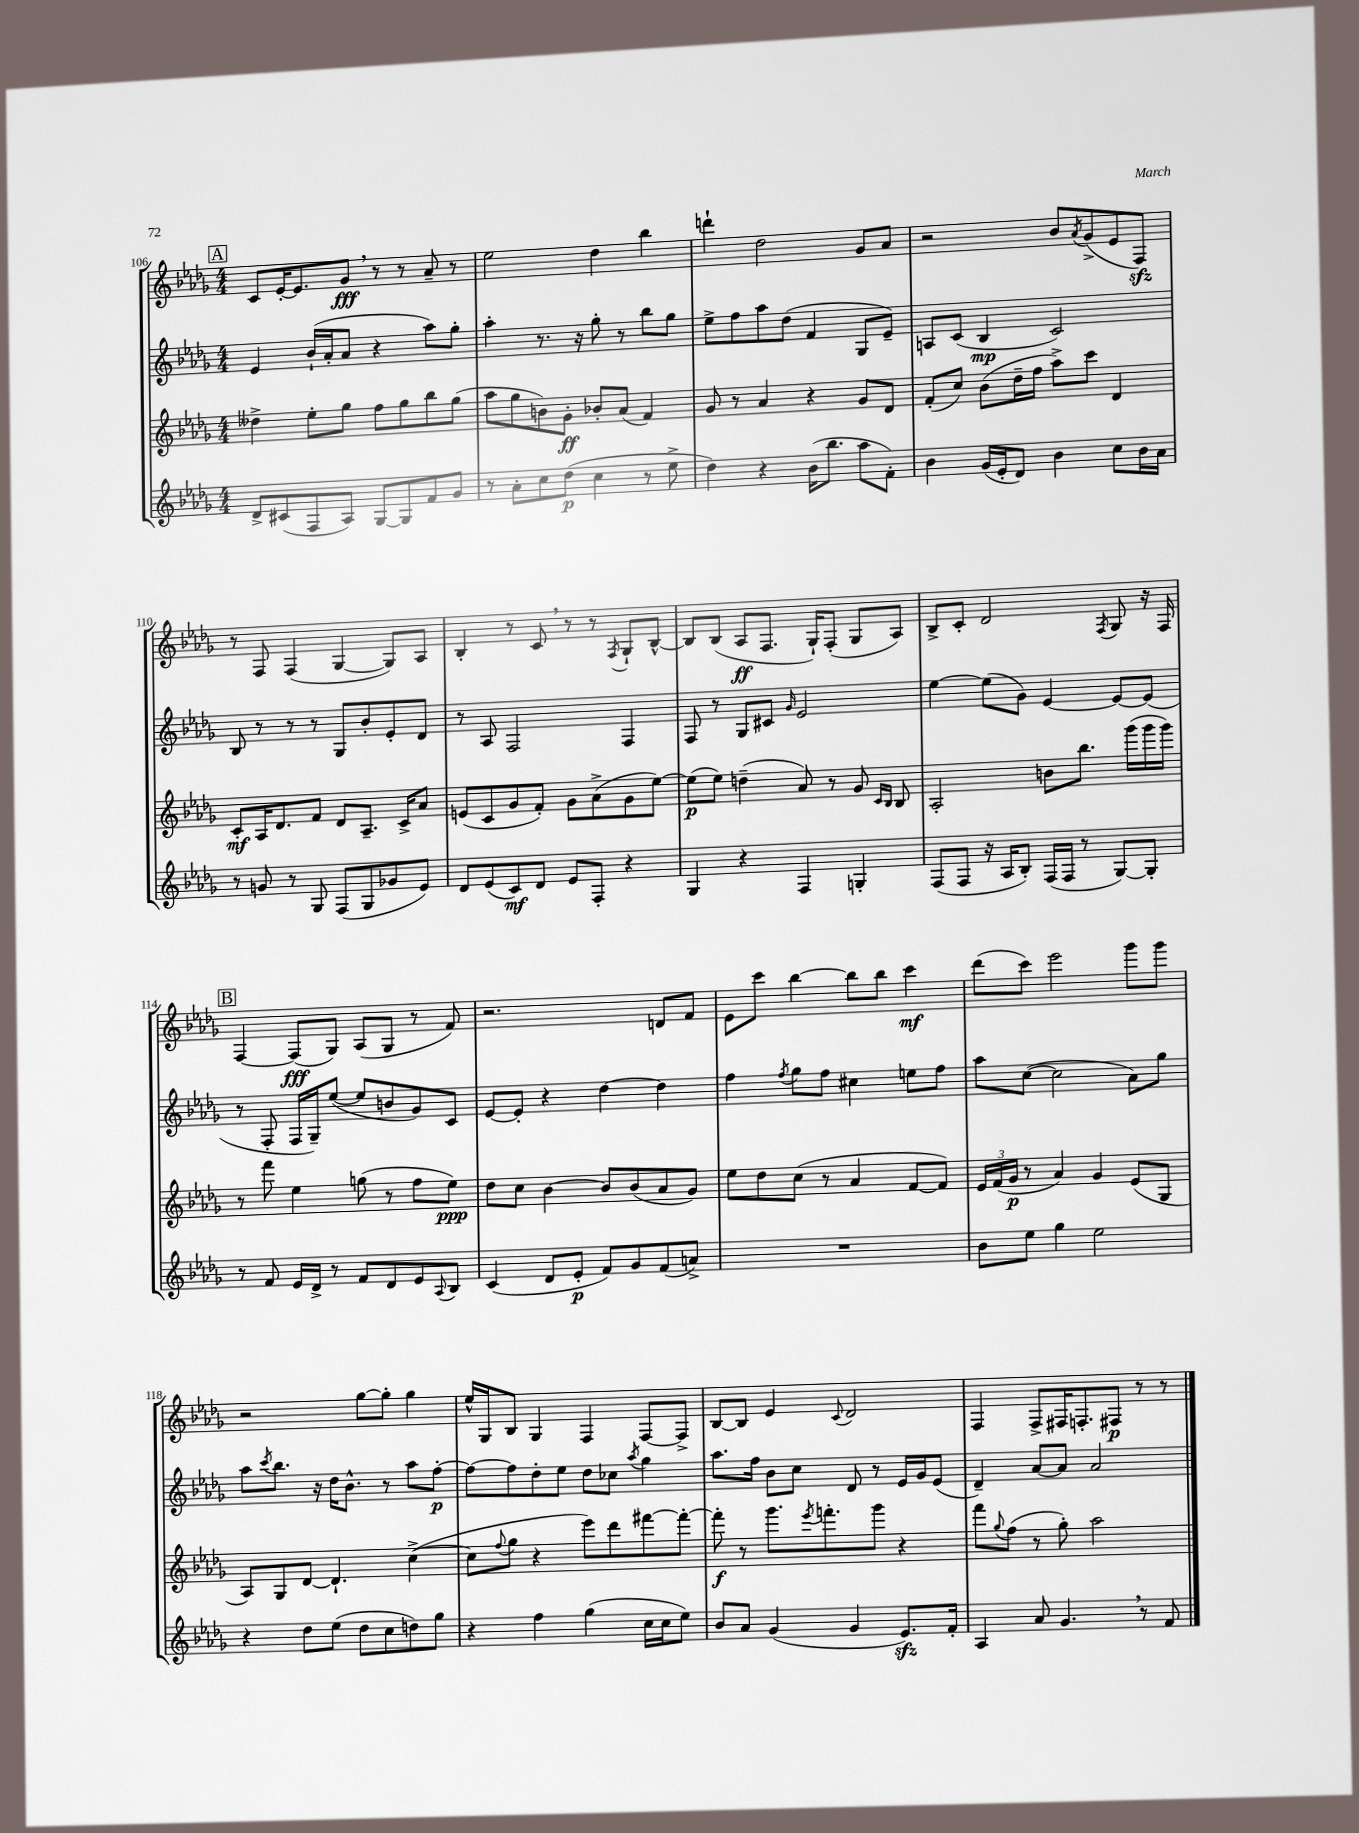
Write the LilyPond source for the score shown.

<<
\new StaffGroup <<
\new Staff = "s0" {
    \clef treble \key des \major \numericTimeSignature \time 4/4
    \mark \markup { \box "A" } c'8 ees'16~-. ees'8. ges'8\fff \breathe r8 r8 aes'8-- r8 |
    ees''2 des''4 bes''4 |
    d'''4-! des''2 ges'8 aes'8 |
    r2 bes'8 \acciaccatura { aes'8 } ges'8->( ees'8 f8\sfz) |
    r8 f8 f4( ges4~ ges8) aes8 |
    bes4-. r8 c'8 \breathe r8 r8 \acciaccatura { f8 } ges8-! bes8~-^ |
    bes8 bes8( aes8\ff f8. ges16-!) f8-.( ges8 aes8) |
    bes8-> c'8-. des'2 \acciaccatura { f8 } ges8 r16 f16 |
    \mark \markup { \box "B" } f4~ f8\fff( ges8) aes8( ges8 r8 f'8) |
    r2. d'8 f'8 |
    ees'8 c'''8 bes''4~ bes''8 bes''8 c'''4\mf |
    des'''8( c'''8) ees'''2 ges'''8 ges'''8 |
    r2 ges''8~ ges''8-. ges''4 |
    ees''16-^ ges16 bes8 ges4 f4 f8~ f8-> |
    bes8~ bes8 ees'4 \appoggiatura { c'8 } des'2 |
    f4 f8-> fis16 f8.-. fis8\p r8 r8 \bar "|." |
}
\new Staff = "s1" {
    \clef treble \key des \major \numericTimeSignature \time 4/4
    \mark \markup { \box "A" } ees'4 bes'16-!( aes'16-. aes'8 r4 aes''8) ges''8-. |
    aes''4-. r8. r16 ges''8-. r8 bes''8 ges''8 |
    ees''8-> f''8 aes''8 des''8( f'4 ges8 ees'8--) |
    a8 c'8( bes4\mp c'2) |
    bes8 r8 r8 r8 ges8 bes'8-. ees'8-. des'8 |
    r8 aes8 f2 f4 |
    f8 r8 ges8 cis'8 \grace { ges'16 } ees'2 |
    ees''4~ ees''8( ges'8) ees'4~ ees'8~ ees'8( |
    \mark \markup { \box "B" } r8 f8-. f16 ges16--) ees''8~( ees''8 b'8 ges'8) c'8 |
    ees'8~ ees'8-. r4 des''4~ des''4 |
    f''4 \acciaccatura { f''8 } ges''8 f''8 cis''4 e''8 f''8 |
    aes''8 c''8~( c''2 aes'8) ges''8 |
    aes''8 \acciaccatura { c'''8 } bes''8. r16 des''16 bes'8.-^ r8 aes''8 f''8~-.\p |
    f''8~ f''8 des''8-. ees''8 des''8 ces''8 \acciaccatura { aes''8 } ges''4 |
    aes''8. f''16 bes'8 c''8 des'8 r8 ees'16 ges'16 ees'8( |
    des'4--) aes'8~ aes'8 aes'2 \bar "|." |
}
\new Staff = "s2" {
    \clef treble \key des \major \numericTimeSignature \time 4/4
    \mark \markup { \box "A" } deses''4-> ees''8-. ges''8 f''8 ges''8 bes''8 ges''8( |
    aes''8 ges''8 b'8) ges'8-.\ff bes'8-. aes'8( f'4) |
    ges'8 r8 aes'4 r4 ges'8 des'8 |
    f'8-.( c''8) bes'8( des''16-- f''16 aes''8->) c'''8 des'4 |
    c'8-.\mf aes16 des'8. f'8 des'8 aes8.-- c'16-> aes'8 |
    e'8( c'8 ges'8 f'8-.) ges'8 aes'8->( ges'8 ees''8~) |
    ees''8\p( ees''8) d''4--( aes'8) r8 ges'8 \grace { c'16 bes16 } bes8 |
    aes2-. b'8 bes''8. ges'''16( ges'''16 ges'''16) |
    \mark \markup { \box "B" } r8 f'''8 ees''4 g''8( r8 f''8 ees''8\ppp) |
    des''8 c''8 bes'4~ bes'8 bes'8( aes'8 ges'8) |
    ees''8 des''8 c''8( r8 aes'4 f'8~ f'8) |
    \tuplet 3/2 { ees'16 f'16( ges'16\p } r8 aes'4) ges'4 ees'8( ges8 |
    aes8) ges8 des'8~ des'4.-! c''4~->( |
    c''8 \appoggiatura { f''8 } ges''8 r4 ees'''8) des'''8 fis'''8~ fis'''8~-. |
    fis'''8-.\f r8 ges'''8. \acciaccatura { ees'''8 } f'''8.-. ges'''8 r4 |
    f'''8 \appoggiatura { ges''8 } f''8( r8 ges''8-.) aes''2 \bar "|." |
}
\new Staff = "s3" {
    \clef treble \key des \major \numericTimeSignature \time 4/4
    \mark \markup { \box "A" } des'8-> cis'8( f8 aes8) ges8~ ges8 f'8 ges'8 |
    r8 aes'8-. c''8 des''8\p( c''4 r8 ees''8-> |
    des''4) r4 bes'16( bes''8. aes''8 f'8-.) |
    bes'4 ges'16( ees'16-. des'8) bes'4 c''8 bes'16 aes'16 |
    r8 g'8 r8 ges8 f8( ges8 ges'8 ees'8) |
    des'8 ees'8( c'8\mf) des'8 ees'8 f8-. r4 |
    ges4 r4 f4 g4-. |
    f8( f8 r16 aes16 bes8-.) f16( f16 r8 ges8~) ges8-. |
    \mark \markup { \box "B" } r8 f'8 ees'16 des'16-> r8 f'8 des'8 ees'8 \appoggiatura { aes8 } bes8 |
    c'4( des'8 ees'8-.\p f'8) ges'8 f'8( a'8->) |
    R1 |
    bes'8 ees''8 ges''4 ees''2 |
    r4 des''8 ees''8( des''8 c''8 d''8) ges''8 |
    r4 f''4 ges''4( c''16 c''16 ees''8) |
    bes'8 aes'8 ges'4( ges'4 ees'8.\sfz) f'16-. |
    aes4 aes'8 ges'4. \breathe r8 f'8 \bar "|." |
}
>>
>>
\layout { \context { \Score currentBarNumber = #106 } }
